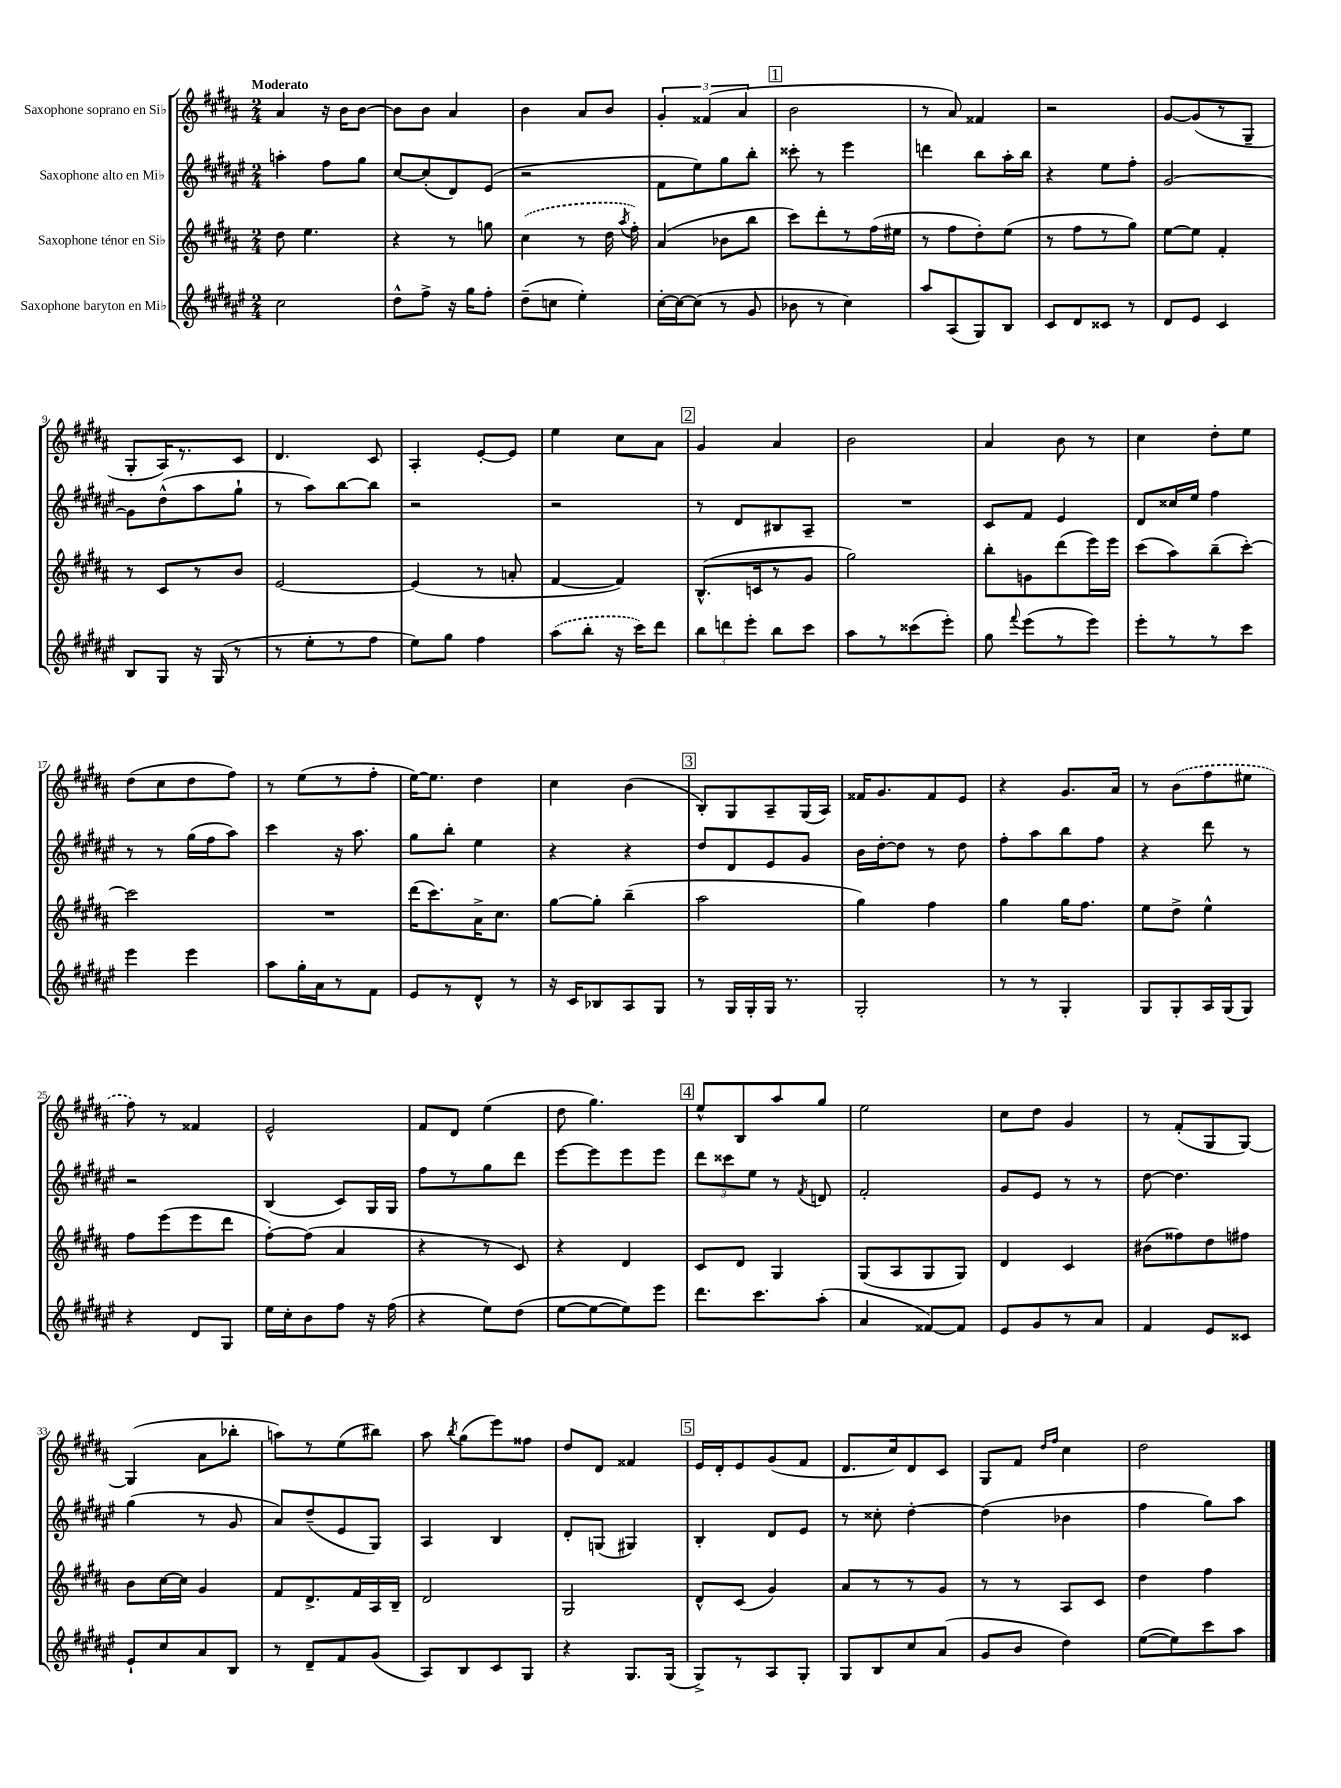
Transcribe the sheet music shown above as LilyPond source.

<<
\new StaffGroup <<
\new Staff = "s0" \with { instrumentName = "Saxophone soprano en Sib" } {
    \clef treble \key b \major \numericTimeSignature \time 2/4 \tempo "Moderato"
    \autoBeamOff ais'4 r16 b'16[ b'8]~ |
    b'8[ b'8] ais'4 |
    b'4 ais'8[ b'8] |
    \tuplet 3/2 { gis'4-. fisis'4( ais'4 } |
    \mark \markup { \box "1" } b'2 |
    r8 ais'8) fisis'4 |
    r2 |
    gis'8[~ gis'8( r8 gis8]-- |
    gis8[-. ais16) r8. cis'8] |
    dis'4. cis'8 |
    ais4-. e'8[~-. e'8] |
    e''4 cis''8[ ais'8] |
    \mark \markup { \box "2" } gis'4 ais'4 |
    b'2 |
    ais'4 b'8 r8 |
    cis''4 dis''8[-. e''8] |
    dis''8[( cis''8 dis''8 fis''8]) |
    r8 e''8[( r8 fis''8]-. |
    e''16[~) e''8.] dis''4 |
    cis''4 b'4( |
    \mark \markup { \box "3" } b8[-.) gis8 ais8-- gis16( ais16]) |
    fisis'16[ gis'8. fisis'8 e'8] |
    r4 gis'8.[ ais'16] |
    r8 \once \slurDashed b'8[( fis''8 eis''8] |
    fis''8) r8 fisis'4 |
    e'2-^ |
    fis'8[ dis'8] e''4( |
    dis''8 gis''4.) |
    \mark \markup { \box "4" } e''8[-^ b8 ais''8 gis''8] |
    e''2 |
    cis''8[ dis''8] gis'4 |
    r8 fis'8[-.( gis8 gis8]~) |
    gis4( ais'8[ bes''8]-. |
    a''8[) r8 e''8( bis''8]) |
    ais''8 \acciaccatura { b''8 } gis''8[( e'''8) fisis''8] |
    dis''8[ dis'8] fisis'4 |
    \mark \markup { \box "5" } e'16[ dis'16-. e'8 gis'8( fis'8] |
    dis'8.[ cis''16) dis'8 cis'8] |
    gis8[ fis'8] \grace { dis''16[ fis''16] } cis''4 |
    dis''2 \bar "|." |
}
\new Staff = "s1" \with { instrumentName = "Saxophone alto en Mib" } {
    \clef treble \key fis \major \numericTimeSignature \time 2/4
    \autoBeamOff a''4-. fis''8[ gis''8] |
    cis''8[~ cis''8-.( dis'8) eis'8]( |
    r2 |
    fis'8[ eis''8) gis''8 b''8]-. |
    \mark \markup { \box "1" } cisis'''8-. r8 eis'''4 |
    d'''4 b''8[ ais''16-. b''16] |
    r4 eis''8[ fis''8]-. |
    gis'2~ |
    gis'8[ dis''8-^( ais''8 gis''8]-! |
    r8 ais''8[) b''8~ b''8] |
    r2 |
    r2 |
    \mark \markup { \box "2" } r8 dis'8[ bis8 ais8]-- |
    R2 |
    cis'8[ fis'8] eis'4 |
    dis'8[ cisis''16 eis''16] fis''4 |
    r8 r8 gis''16[( fis''16 ais''8]) |
    cis'''4 r16 ais''8. |
    gis''8[ b''8]-. eis''4 |
    r4 r4 |
    \mark \markup { \box "3" } dis''8[ dis'8 eis'8 gis'8] |
    b'16[ dis''16~-. dis''8] r8 dis''8 |
    fis''8[-. ais''8 b''8 fis''8] |
    r4 dis'''8 r8 |
    r2 |
    b4( cis'8[) gis16 gis16] |
    fis''8[ r8 gis''8 dis'''8] |
    eis'''8[~ eis'''8 eis'''8 eis'''8] |
    \mark \markup { \box "4" } \tuplet 3/2 { dis'''8[ cisis'''8 eis''8] } r8 \acciaccatura { fis'8 } d'8 |
    fis'2-. |
    gis'8[ eis'8] r8 r8 |
    dis''8~ dis''4. |
    gis''4( r8 gis'8 |
    ais'8[) dis''8--( eis'8 gis8]) |
    ais4 b4 |
    dis'8[-. g8]( gis4) |
    \mark \markup { \box "5" } b4-. dis'8[ eis'8] |
    r8 cisis''8-. dis''4~-. |
    dis''4( bes'4 |
    fis''4 gis''8[) ais''8] \bar "|." |
}
\new Staff = "s2" \with { instrumentName = "Saxophone ténor en Sib" } {
    \clef treble \key b \major \numericTimeSignature \time 2/4
    \autoBeamOff dis''8 e''4. |
    r4 r8 g''8 |
    \once \slurDashed cis''4( r8 dis''16 \acciaccatura { ais''8 } fis''16-.) |
    ais'4( bes'8[ b''8] |
    \mark \markup { \box "1" } cis'''8[) dis'''8-. r8 fis''16( eis''16] |
    r8 fis''8[ dis''8-.) e''8]( |
    r8 fis''8[ r8 gis''8]) |
    e''8[~ e''8] fis'4-. |
    r8 cis'8[ r8 b'8] |
    e'2~ |
    e'4( r8 a'8-. |
    fis'4~ fis'4) |
    \mark \markup { \box "2" } b8.[-^( c'16 r8 gis'8] |
    gis''2) |
    b''8[-. g'8 dis'''8( e'''16) e'''16] |
    cis'''8[( ais''8) b''8--( cis'''8]~-.) |
    cis'''2 |
    R2 |
    dis'''16[( cis'''8.) ais'16-> cis''8.] |
    gis''8[~ gis''8]-. b''4--( |
    \mark \markup { \box "3" } ais''2 |
    gis''4) fis''4 |
    gis''4 gis''16[ fis''8.] |
    e''8[ dis''8]-> e''4-^ |
    fis''8[ e'''8( e'''8 dis'''8] |
    fis''8[~-.) fis''8]( ais'4 |
    r4 r8 cis'8) |
    r4 dis'4 |
    \mark \markup { \box "4" } cis'8[ dis'8] gis4 |
    gis8[( ais8 gis8 gis8]) |
    dis'4 cis'4 |
    bis'8[( fisis''8) dis''8 fis''8] |
    b'8[ cis''16~ cis''16] gis'4 |
    fis'8[ dis'8.-> fis'16 ais16 b16]-- |
    dis'2 |
    gis2 |
    \mark \markup { \box "5" } dis'8[-^ cis'8]( gis'4) |
    ais'8[ r8 r8 gis'8] |
    r8 r8 ais8[ cis'8] |
    dis''4 fis''4 \bar "|." |
}
\new Staff = "s3" \with { instrumentName = "Saxophone baryton en Mib" } {
    \clef treble \key fis \major \numericTimeSignature \time 2/4
    \autoBeamOff cis''2 |
    dis''8[-^ fis''8]-> r16 gis''16[ fis''8]-. |
    dis''8[--( c''8] eis''4-.) |
    cis''16[~-. cis''16~ cis''8]( r8 gis'8 |
    \mark \markup { \box "1" } bes'8 r8 cis''4) |
    ais''8[ ais8( gis8) b8] |
    cis'8[ dis'8 cisis'8] r8 |
    dis'8[ eis'8] cis'4 |
    b8[ gis8] r16 gis16( r8 |
    r8 eis''8[-. r8 fis''8] |
    eis''8[) gis''8] fis''4 |
    \once \slurDashed ais''8[( b''8]-. r16 cis'''16[) dis'''8] |
    \mark \markup { \box "2" } \tuplet 3/2 { b''8[ d'''8 eis'''8]-. } b''8[ cis'''8] |
    ais''8[ r8 cisis'''8( eis'''8]-.) |
    gis''8 \appoggiatura { fis'''8 } eis'''8[( r8 eis'''8]) |
    eis'''8[-. r8 r8 cis'''8] |
    eis'''4 eis'''4 |
    ais''8[ gis''16-. ais'16 r8 fis'8] |
    eis'8[ r8 dis'8]-^ r8 |
    r16 cis'16[ bes8 ais8 gis8] |
    \mark \markup { \box "3" } r8 gis16[ gis16-. gis16] r8. |
    gis2-. |
    r8 r8 gis4-. |
    gis8[ gis8-. ais16 gis16( gis8]) |
    r4 dis'8[ gis8] |
    eis''16[ cis''16-. b'8 fis''8] r16 fis''16( |
    r4 eis''8[) dis''8]( |
    eis''8[~ eis''8~ eis''8) eis'''8] |
    \mark \markup { \box "4" } dis'''8.[ cis'''8. ais''8]-.( |
    ais'4 fisis'8[~) fisis'8] |
    eis'8[ gis'8 r8 ais'8] |
    fis'4 eis'8[ cisis'8] |
    eis'8[-! cis''8 ais'8 b8] |
    r8 dis'8[-- fis'8 gis'8]( |
    ais8[) b8 cis'8 gis8] |
    r4 gis8.[ gis16]( |
    \mark \markup { \box "5" } gis8[->) r8 ais8 gis8]-. |
    gis8[ b8 cis''8 ais'8]( |
    gis'8[ b'8] dis''4) |
    eis''8[~( eis''8) cis'''8 ais''8] \bar "|." |
}
>>
>>
